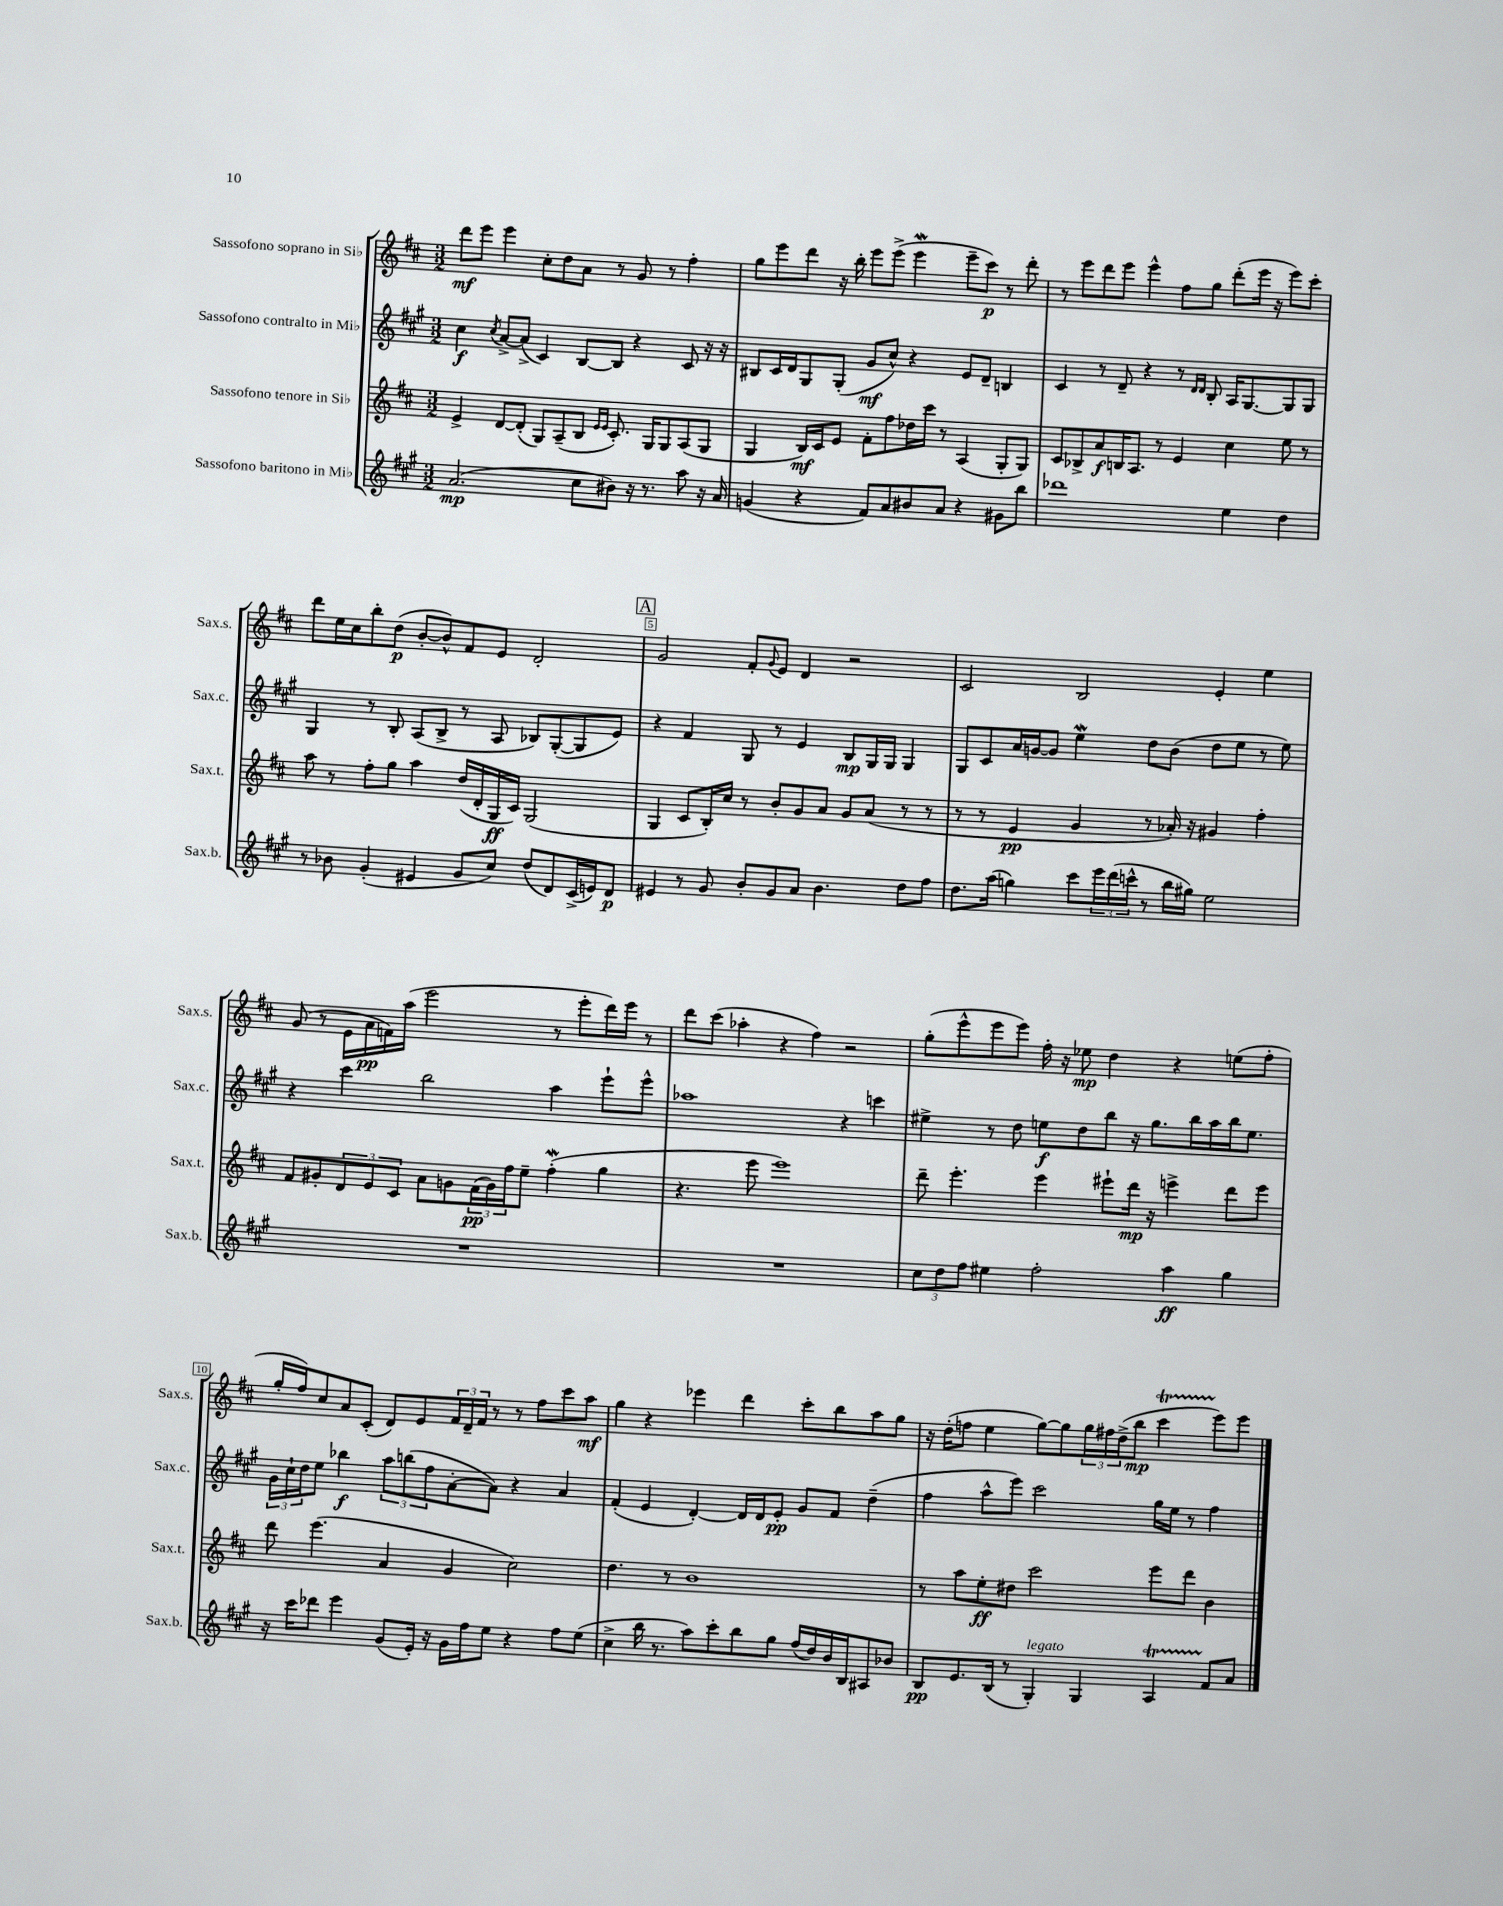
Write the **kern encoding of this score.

**kern	**dynam	**kern	**dynam	**kern	**dynam	**kern	**dynam
*part4	*part4	*part3	*part3	*part2	*part2	*part1	*part1
*staff4	*staff4	*staff3	*staff3	*staff2	*staff2	*staff1	*staff1
*I"Sassofono baritono in Mi♭	*	*I"Sassofono tenore in Si♭	*	*I"Sassofono contralto in Mi♭	*	*I"Sassofono soprano in Si♭	*
*I'Sax.b.	*	*I'Sax.t.	*	*I'Sax.c.	*	*I'Sax.s.	*
*clefG2	*	*clefG2	*	*clefG2	*	*clefG2	*
*k[f#c#g#]	*	*k[f#c#]	*	*k[f#c#g#]	*	*k[f#c#]	*
*M3/2	*	*M3/2	*	*M3/2	*	*M3/2	*
=1	=1	=1	=1	=1	=1	=1	=1
(2.a/	mp	4e^/	.	4cc#\	f	8ddd\L	mf
.	.	.	.	.	.	8eee\J	.
.	.	.	.	8qcc#/	.	.	.
.	.	[8d/L	.	[8a^/L	.	4eee\	.
.	.	(8d'/J]	.	(8a^/J]	.	.	.
.	.	8G/L)	.	4c#/)	.	8cc#'\L	.
.	.	(8A~/	.	.	.	8dd\	.
8cc#\L	.	8B/J	.	[8B/L	.	8a\J	.
.	.	16qqe/LL	.	.	.	.	.
.	.	16qqe/JJ	.	.	.	.	.
8b#X\J)	.	8.c#'/)	.	8B/J]	.	8r	.
16r	.	.	.	4r	.	8g/	.
8.r	.	16G/KL	.	.	.	.	.
.	.	8G/	.	.	.	8r	.
8aa\	.	(8A/	.	8c#/	.	4ff#'\	.
16r	.	8G/J	.	16r	.	.	.
16a/	.	.	.	16r	.	.	.
=2	=2	=2	=2	=2	=2	=2	=2
(4gn/	.	4G/	.	8B#X/L	.	8gg\L	.
.	.	.	.	16c#/L	.	8eee\	.
.	.	.	.	16d/J	.	.	.
4r	.	16B/LL)	mf	8G#/	.	8ddd\J	.
.	.	16c#/J	.	.	.	.	.
.	.	8e/J	.	(8G#'/J	.	16r	.
.	.	.	.	.	.	16bb'\	.
8f#/L)	.	8f#'\L	.	8g#/L	mf	8eee\L	.
8a/	.	8ff#\	.	8cc#^^/J)	.	(8eee^\J	.
8b#X/	.	16dd-X\L	.	4r	.	4eeeW\	.
.	.	16ccc#\JJ	.	.	.	.	.
8a/J	.	8r	.	.	.	.	.
4r	.	(4A/	.	8e/L	.	8eee~\L	.
.	.	.	.	8d~/J	.	8ccc#\J)	p
8g#X\L	.	8G'/L	.	4Bn/	.	8r	.
8bb\J	.	8G/J)	.	.	.	8ddd'\	.
=3	=3	=3	=3	=3	=3	=3	=3
1ddd-X	.	8c#/L	.	4c#/	.	8r	.
.	.	8B-X^/	.	.	.	8eee\L	.
.	.	8a/	f	8r	.	8ddd\	.
.	.	16Bn/K	.	8d~/	.	8eee\J	.
.	.	8.A/J	.	.	.	.	.
.	.	.	.	4r	.	4eee^^\	.
.	.	8r	.	.	.	.	.
.	.	4e/	.	8r	.	8ff#\L	.
.	.	.	.	16qqd/LL	.	.	.
.	.	.	.	16qqd/JJ	.	.	.
.	.	.	.	8B'/	.	8gg\J	.
4ee\	.	4cc#\	.	16A/KL	.	(8ddd'\L	.
.	.	.	.	[8.G#/	.	.	.
.	.	.	.	.	.	16eee\Jk	.
.	.	.	.	.	.	16r	.
4dd\	.	8ee\	.	8G#/]	.	8eee\L)	.
.	.	8r	.	8G#/J	.	8ccc#'\J	.
!!LO:LB:g=z
=4	=4	=4	=4	=4	=4	=4	=4
8r	.	8aa\	.	4G#/	.	8ddd\L	.
8b-X\	.	8r	.	.	.	16ee\L	.
.	.	.	.	.	.	16cc#\J	.
(4g#'/	.	8ff#'\L	.	8r	.	8bb'\	.
.	.	8gg\J	.	8B'/	.	(8dd\J	p
4e#X/	.	4aa\	.	(8A/L	.	[8b'/L	.
.	.	.	.	8B^/J	.	8b^^/])	.
8g#/L	.	(16dd/LL	.	8r	.	8f#/	.
.	.	16d'/	.	.	.	.	.
8cc#/J)	.	16G/	ff	8A/	.	8e/J	.
.	.	16c#/JJ)	.	.	.	.	.
(8dd/L	.	(2G/	.	8B-X/L)	.	2d'/	.
8d/)	.	.	.	([8G#'/	.	.	.
(16c#^/L	.	.	.	8G#/]	.	.	.
16en/J)	.	.	.	.	.	.	.
8d/J	p	.	.	8e/J)	.	.	.
!!LO:REH:place=s1:t=A
=5	=5	=5	=5	=5	=5	=5	=5
4e#X/	.	4G/	.	4r	.	2g/	.
8r	.	8c#/L	.	4f#/	.	.	.
8g#/	.	16B'/L)	.	.	.	.	.
.	.	16cc#/JJ	.	.	.	.	.
8b'/L	.	8r	.	8G#/	.	8f#'/L	.
.	.	.	.	.	.	8qqg/	.
8g#/	.	8b'/L	.	8r	.	8e/J	.
8a/J	.	8g/	.	4e/	.	4d/	.
4.b\	.	8a/J	.	.	.	.	.
.	.	8g/L	.	8B/L	mp	2r	.
.	.	(8a/J	.	16G#/L	.	.	.
.	.	.	.	16G#/JJ	.	.	.
8dd\L	.	8r	.	4G#/	.	.	.
8ff#\J	.	8r	.	.	.	.	.
=6	=6	=6	=6	=6	=6	=6	=6
8.dd\L	.	8r	.	8G#/L	.	2c#/	.
.	.	8r	.	8c#/	.	.	.
(16aa\Jk	.	.	.	.	.	.	.
4ggn\)	.	4e/	pp	16a/L	.	.	.
.	.	.	.	[16gn/J	.	.	.
.	.	.	.	8g/J]	.	.	.
8ccc#\L	.	4g/	.	4eeW\	.	2B/	.
24eee\L	.	.	.	.	.	.	.
(24ddd\	.	.	.	.	.	.	.
24cccn^^\JJ	.	.	.	.	.	.	.
8r	.	8r	.	8dd\L	.	.	.
16bb\LL	.	16a-X'/)	.	(8b\J	.	.	.
16gg#X\JJ)	.	16r	.	.	.	.	.
2ee\	.	4g#X/	.	8dd\L	.	4e'/	.
.	.	.	.	8ee\J	.	.	.
.	.	4ff#'\	.	8r	.	4ee\	.
.	.	.	.	8ee\)	.	.	.
!!LO:LB:g=z
=7	=7	=7	=7	=7	=7	=7	=7
1.r	.	8f#/L	.	4r	.	(8g/	.
.	.	8g#X'/	.	.	.	8r	.
.	.	12d/	.	4ccc#\	.	16e\LL	.
.	.	.	.	.	.	16a\	pp
.	.	12e/	.	.	.	.	.
.	.	.	.	.	.	16fn\)	.
.	.	12c#/J	.	.	.	.	.
.	.	.	.	.	.	(16aa\JJ	.
.	.	8a\L	.	2bb\	.	2eee\	.
.	.	8gn\	.	.	.	.	.
.	.	(24f#\L	pp	.	.	.	.
.	.	24g\)	.	.	.	.	.
.	.	24ff#\J	.	.	.	.	.
.	.	8ee~\J	.	.	.	.	.
.	.	(4ff#W'\	.	4aa\	.	8r	.
.	.	.	.	.	.	8eee'\L	.
.	.	4gg\	.	8eee`\L	.	16ddd\L)	.
.	.	.	.	.	.	16eee\JJ	.
.	.	.	.	8eee^^\J	.	8r	.
=8	=8	=8	=8	=8	=8	=8	=8
1.r	.	4.r	.	1aa-X	.	8ddd\L	.
.	.	.	.	.	.	(8ccc#\J	.
.	.	.	.	.	.	4aa-X'\	.
.	.	8eee\	.	.	.	.	.
.	.	1eee)	.	.	.	4r	.
.	.	.	.	.	.	4ff#\)	.
.	.	.	.	4r	.	2r	.
.	.	.	.	4cccn\	.	.	.
=9	=9	=9	=9	=9	=9	=9	=9
12cc#\L	.	8ddd~\	.	4ee#X^\	.	(8gg'\L	.
12dd\	.	.	.	.	.	.	.
.	.	4.eee'\	.	.	.	8eee^^\	.
12ff#\J	.	.	.	.	.	.	.
4ee#X\	.	.	.	8r	.	8eee\	.
.	.	.	.	8dd\	.	8eee\J)	.
2ff#'\	.	4eee\	.	8een\L	f	16ff#'\	.
.	.	.	.	.	.	16r	.
.	.	.	.	8dd\	.	8ee-X\	mp
.	.	8eee#X`\L	.	8bb\J	.	4dd\	.
.	.	16ddd\Jk	mp	16r	.	.	.
.	.	16r	.	8.gg#\L	.	.	.
4aa\	ff	4eeen^\	.	.	.	4r	.
.	.	.	.	16bb\L	.	.	.
.	.	.	.	16aa\	.	.	.
4gg#\	.	8ddd\L	.	16bb\J	.	(8een\L	.
.	.	.	.	8.ee\J	.	.	.
.	.	8eee\J	.	.	.	8ff#'\J	.
!!LO:LB:g=z
=10	=10	=10	=10	=10	=10	=10	=10
16r	.	8ddd\	.	24g#\LL	.	16gg'/LL	.
.	.	.	.	24cc#`\	.	.	.
16ccc#\KL	.	.	.	.	.	16ff#/J)	.
.	.	.	.	24dd\J	.	.	.
8ddd-X\J	.	(4.eee\	.	8ee\J	.	8cc#/	.
4eee\	.	.	.	4bb-X\	f	8a/	.
.	.	.	.	.	.	(8c#'/J	.
(8g#/L	.	4a/	.	12aa\L	.	8d/L)	.
.	.	.	.	(12bbn\	.	.	.
16e'/Jk)	.	.	.	.	.	8e/	.
.	.	.	.	12ff#\	.	.	.
16r	.	.	.	.	.	.	.
16g#\LL	.	4g/	.	[8a'\	.	24f#/L	.
.	.	.	.	.	.	24d~/	.
16ff#\J	.	.	.	.	.	.	.
.	.	.	.	.	.	24f#/JJ	.
8ee\J	.	.	.	8a\J])	.	8r	.
4r	.	2cc#\)	.	4r	.	8r	.
.	.	.	.	.	.	8ff#\L	.
8ff#\L	.	.	.	4a/	.	8ccc#\	.
(8ee\J	.	.	.	.	.	8aa\J	mf
=11	=11	=11	=11	=11	=11	=11	=11
4cc#^\	.	4.dd\	.	(4f#'/	.	4gg\	.
16bb\	.	.	.	4e/	.	4r	.
8.r	.	.	.	.	.	.	.
.	.	8r	.	.	.	.	.
8aa\L)	.	1b	.	[4d'/)	.	4eee-X\	.
8ccc#'\	.	.	.	.	.	.	.
8bb\	.	.	.	16d/LL]	.	4ddd\	.
.	.	.	.	16d/J	.	.	.
8gg#\J	.	.	.	8e'/J	pp	.	.
(16ff#/LL	.	.	.	8g#/L	.	8ccc#'\L	.
16dd/)	.	.	.	.	.	.	.
16b/	.	.	.	8f#/J	.	8bb\	.
16B/J	.	.	.	.	.	.	.
8A#X/	.	.	.	(4dd~\	.	8aa\	.
8b-X/J	.	.	.	.	.	8gg\J	.
=12	=12	=12	=12	=12	=12	=12	=12
8B/L	pp	8r	.	4ff#\	.	16r	.
.	.	.	.	.	.	(16dd'\KL	.
8.e/	.	8aa\L	.	.	.	8ffn\J	.
.	.	8ee'\	ff	8aa^^\L	.	4ee\	.
(16B/Jk	.	.	.	.	.	.	.
8r	.	8dd#X\J	.	8eee\J)	.	.	.
!LO:TX:a:i:t=legato	!	!	!	!	!	!	!
4G#'/)	.	2ccc#\	.	2ccc#\	.	[8gg\L)	.
.	.	.	.	.	.	8gg\]	.
4G#/	.	.	.	.	.	24gg\L	.
.	.	.	.	.	.	24ff#X\	.
.	.	.	.	.	.	(24dd^\J	.
.	.	.	.	.	.	8bb\J	mp
4AT/	.	8eee\L	.	16gg#\LL	.	4ccc#t\	.
.	.	.	.	16ee\JJ	.	.	.
.	.	8ddd\J	.	8r	.	.	.
8f#/L	.	4b\	.	4ff#\	.	8eee\L)	.
8a/J	.	.	.	.	.	8eee\J	.
==	==	==	==	==	==	==	==
*-	*-	*-	*-	*-	*-	*-	*-
